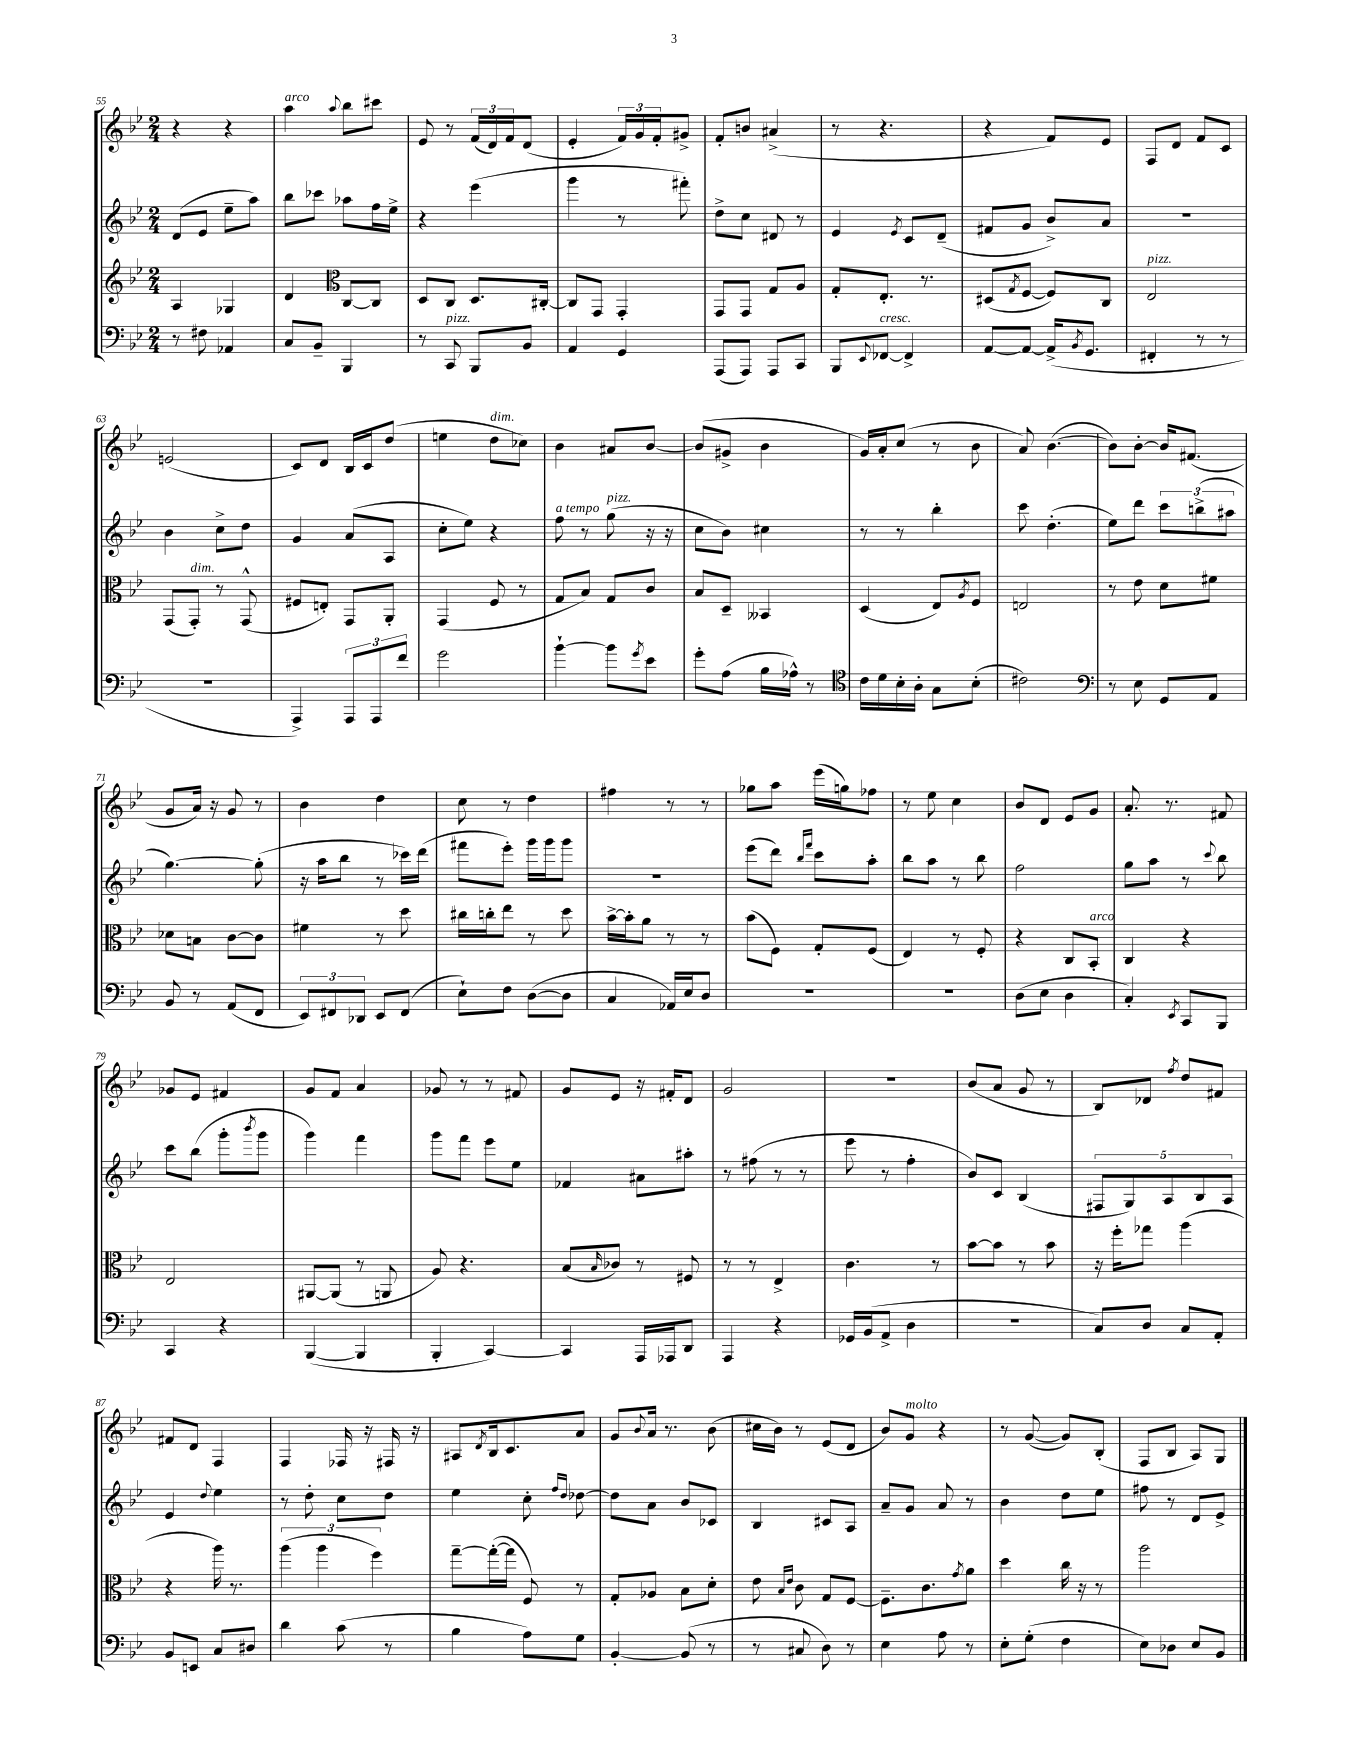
<<
\new StaffGroup <<
\new Staff = "s0" {
    \clef treble \key bes \major \numericTimeSignature \time 2/4
    r4 r4 |
    a''4^\markup { \italic "arco" } \appoggiatura { a''8 } bes''8 cis'''8 |
    ees'8 r8 \tuplet 3/2 { f'16( d'16) f'16 } d'8( |
    ees'4-. \tuplet 3/2 { f'16) g'16 f'16-. } gis'8-> |
    f'8-. b'8 ais'4->( |
    r8 r4. |
    r4 f'8) ees'8 |
    f8 d'8 f'8 c'8 |
    e'2( |
    c'8) d'8 bes16 c'16 d''8( |
    e''4 d''8^\markup { \italic "dim." } ces''8) |
    bes'4 ais'8 bes'8~ |
    bes'8( gis'8-> bes'4 |
    g'16) a'16-. c''8( r8 bes'8 |
    a'8) bes'4.~( |
    bes'8) bes'8~-. bes'16 fis'8.( |
    g'8 a'16) r16 g'8 r8 |
    bes'4 d''4 |
    c''8 r8 d''4 |
    fis''4 r8 r8 |
    ges''8 a''8 ees'''16( g''16) fes''8 |
    r8 ees''8 c''4 |
    bes'8 d'8 ees'8 g'8 |
    a'8.-. r8. fis'8 |
    ges'8 ees'8 fis'4 |
    g'8 f'8 a'4 |
    ges'8 r8 r8 fis'8 |
    g'8 ees'8 r16 fis'16-. d'8 |
    g'2 |
    r2 |
    bes'8( a'8 g'8 r8 |
    bes8) des'8 \acciaccatura { f''8 } d''8 fis'8 |
    fis'8 d'8 f4 |
    f4 fes16 r16 fis16 r16 |
    ais8 \acciaccatura { d'8 } bes16 c'8. a'8 |
    g'8 \appoggiatura { bes'8 } a'16 r8. bes'8( |
    cis''16 bes'16) r8 ees'8( d'8 |
    bes'8) g'8^\markup { \italic "molto" } r4 |
    r8 g'8~( g'8) bes8-.( |
    f8 bes8 a8) g8 \bar "|." |
}
\new Staff = "s1" {
    \clef treble \key bes \major \numericTimeSignature \time 2/4
    d'8( ees'8 ees''8-- a''8) |
    bes''8 ces'''8 aes''8 f''16 ees''16-> |
    r4 ees'''4( |
    g'''4 r8 fis'''8-.) |
    d''8-> c''8 dis'8 r8 |
    ees'4 \acciaccatura { ees'8 } c'8 d'8--( |
    fis'8 g'8 bes'8->) a'8 |
    r2 |
    bes'4 c''8-> d''8 |
    g'4 a'8( a8 |
    c''8-. ees''8) r4 |
    f''8^\markup { \italic "a tempo" } r8 g''8^\markup { \italic "pizz." }( r16 r16 |
    c''8 bes'8) cis''4 |
    r8 r8 bes''4-. |
    c'''8 d''4.-.( |
    ees''8) d'''8 \tuplet 3/2 { c'''8 b''8->( ais''8 } |
    g''4.~) g''8-.( |
    r16 a''16 bes''8 r8 ces'''16) d'''16( |
    fis'''8 ees'''8-.) g'''16 g'''16 g'''8 |
    r2 |
    ees'''8( d'''8) \grace { bes''16 f'''16 } c'''8 a''8-. |
    bes''8 a''8 r8 bes''8 |
    f''2 |
    g''8 a''8 r8 \appoggiatura { c'''8 } bes''8 |
    c'''8 bes''8( g'''8-. \acciaccatura { bes'''8 } g'''8 |
    g'''4) f'''4 |
    g'''8 f'''8 ees'''8 ees''8 |
    fes'4 ais'8 ais''8-. |
    r8 fis''8( r8 r8 |
    ees'''8 r8 f''4-. |
    bes'8) c'8 bes4( |
    \tuplet 5/4 { fis8 g8) a8 bes8 a8 } |
    ees'4 \appoggiatura { d''8 } ees''4 |
    r8 d''8-. c''8 d''8 |
    ees''4 c''8-. \grace { f''16 d''16 } des''8~ |
    des''8 a'8 bes'8 ces'8 |
    bes4 cis'8 a8 |
    a'8-- g'8 a'8 r8 |
    bes'4 d''8 ees''8 |
    fis''8 r8 d'8 ees'8-> \bar "|." |
}
\new Staff = "s2" {
    \clef treble \key bes \major \numericTimeSignature \time 2/4
    a4 ges4 |
    d'4 \clef alto c8~ c8 |
    d8 c8 d8. cis16~-. |
    cis8 g,8 g,4-. |
    g,8 g,8 g8 a8 |
    g8-. ees8.-. r8. |
    dis8( \acciaccatura { g8 } f8~ f8) c8 |
    ees2^\markup { \italic "pizz." } |
    g,8( g,8-.^\markup { \italic "dim." }) r8 g,8-^( |
    fis8 e8-.) g,8 a,8-. |
    g,4( f8 r8 |
    g8 bes8) g8 c'8 |
    bes8 d8-- beses,4 |
    d4( ees8) \acciaccatura { a8 } f8 |
    e2 |
    r8 ees'8 d'8 fis'8 |
    des'8 b8 c'8~ c'8 |
    fis'4 r8 d''8 |
    cis''16 c''16-. ees''8 r8 d''8 |
    bes'16~-> bes'16-. a'8 r8 r8 |
    bes'8( f8) g8-. f8( |
    ees4) r8 f8-. |
    r4 c8 bes,8-.^\markup { \italic "arco" } |
    c4 r4 |
    ees2 |
    ais,8~ ais,8( r8 a,8 |
    a8) r4. |
    bes8( \grace { bes16 } ces'8) r8 fis8 |
    r8 r8 ees4-> |
    c'4. r8 |
    bes'8~ bes'8 r8 bes'8 |
    r16 f''16-. ges''8 a''4( |
    r4 a''16) r8. |
    \tuplet 3/2 { a''4( a''4 f''4) } |
    g''8~-- g''16~-.( g''16 f8) r8 |
    g8-. aes8 bes8 d'8-. |
    ees'8 \grace { bes16 ees'16 } c'8 g8 f8~ |
    f8.-- c'8. \acciaccatura { g'8 } a'8 |
    d''4 c''16 r16 r8 |
    a''2 \bar "|." |
}
\new Staff = "s3" {
    \clef bass \key bes \major \numericTimeSignature \time 2/4
    r8 fis8 aes,4 |
    c8 bes,8-- bes,,4 |
    r8 c,8^\markup { \italic "pizz." } bes,,8 bes,8 |
    a,4 g,4 |
    a,,8( a,,8) a,,8 c,8 |
    bes,,8 \appoggiatura { ees,8 } fes,8~^\markup { \italic "cresc." } fes,4-> |
    a,8~ a,8~ a,16->( \acciaccatura { bes,8 } g,8. |
    fis,4-. r8 r8 |
    r2 |
    a,,4->) \tuplet 3/2 { a,,8 a,,8 f'8 } |
    g'2 |
    bes'4~-! bes'8 \acciaccatura { g'8 } ees'8 |
    g'8-. a8( bes16 aes16-^) r8 |
    \clef tenor c'16 d'16 bes16-. a16-. g8 bes8-.( |
    cis'2) |
    \clef bass r8 ees8 g,8 a,8 |
    bes,8 r8 a,8( f,8 |
    \tuplet 3/2 { ees,8) fis,8 des,8 } ees,8 fis,8( |
    ees8-!) f8 d8~( d8 |
    c4 aes,16) ees16 d8 |
    R2 |
    R2 |
    d8( ees8 d4 |
    c4-.) \acciaccatura { ees,8 } c,8 bes,,8 |
    c,4 r4 |
    bes,,4~( bes,,4 |
    bes,,4-. c,4~) |
    c,4 a,,16 aes,,16 d,8 |
    a,,4 r4 |
    ges,16 bes,16( a,8-> d4 |
    r2 |
    c8) d8 c8 a,8-. |
    bes,8 e,8 c8 dis8 |
    d'4 c'8( r8 |
    bes4 a8) g8 |
    bes,4~-. bes,8( r8 |
    r8 cis8 d8) r8 |
    ees4 a8 r8 |
    ees8-. g8-.( f4 |
    ees8) des8 ees8 bes,8 \bar "|." |
}
>>
>>
\layout { \context { \Score currentBarNumber = #55 } }
